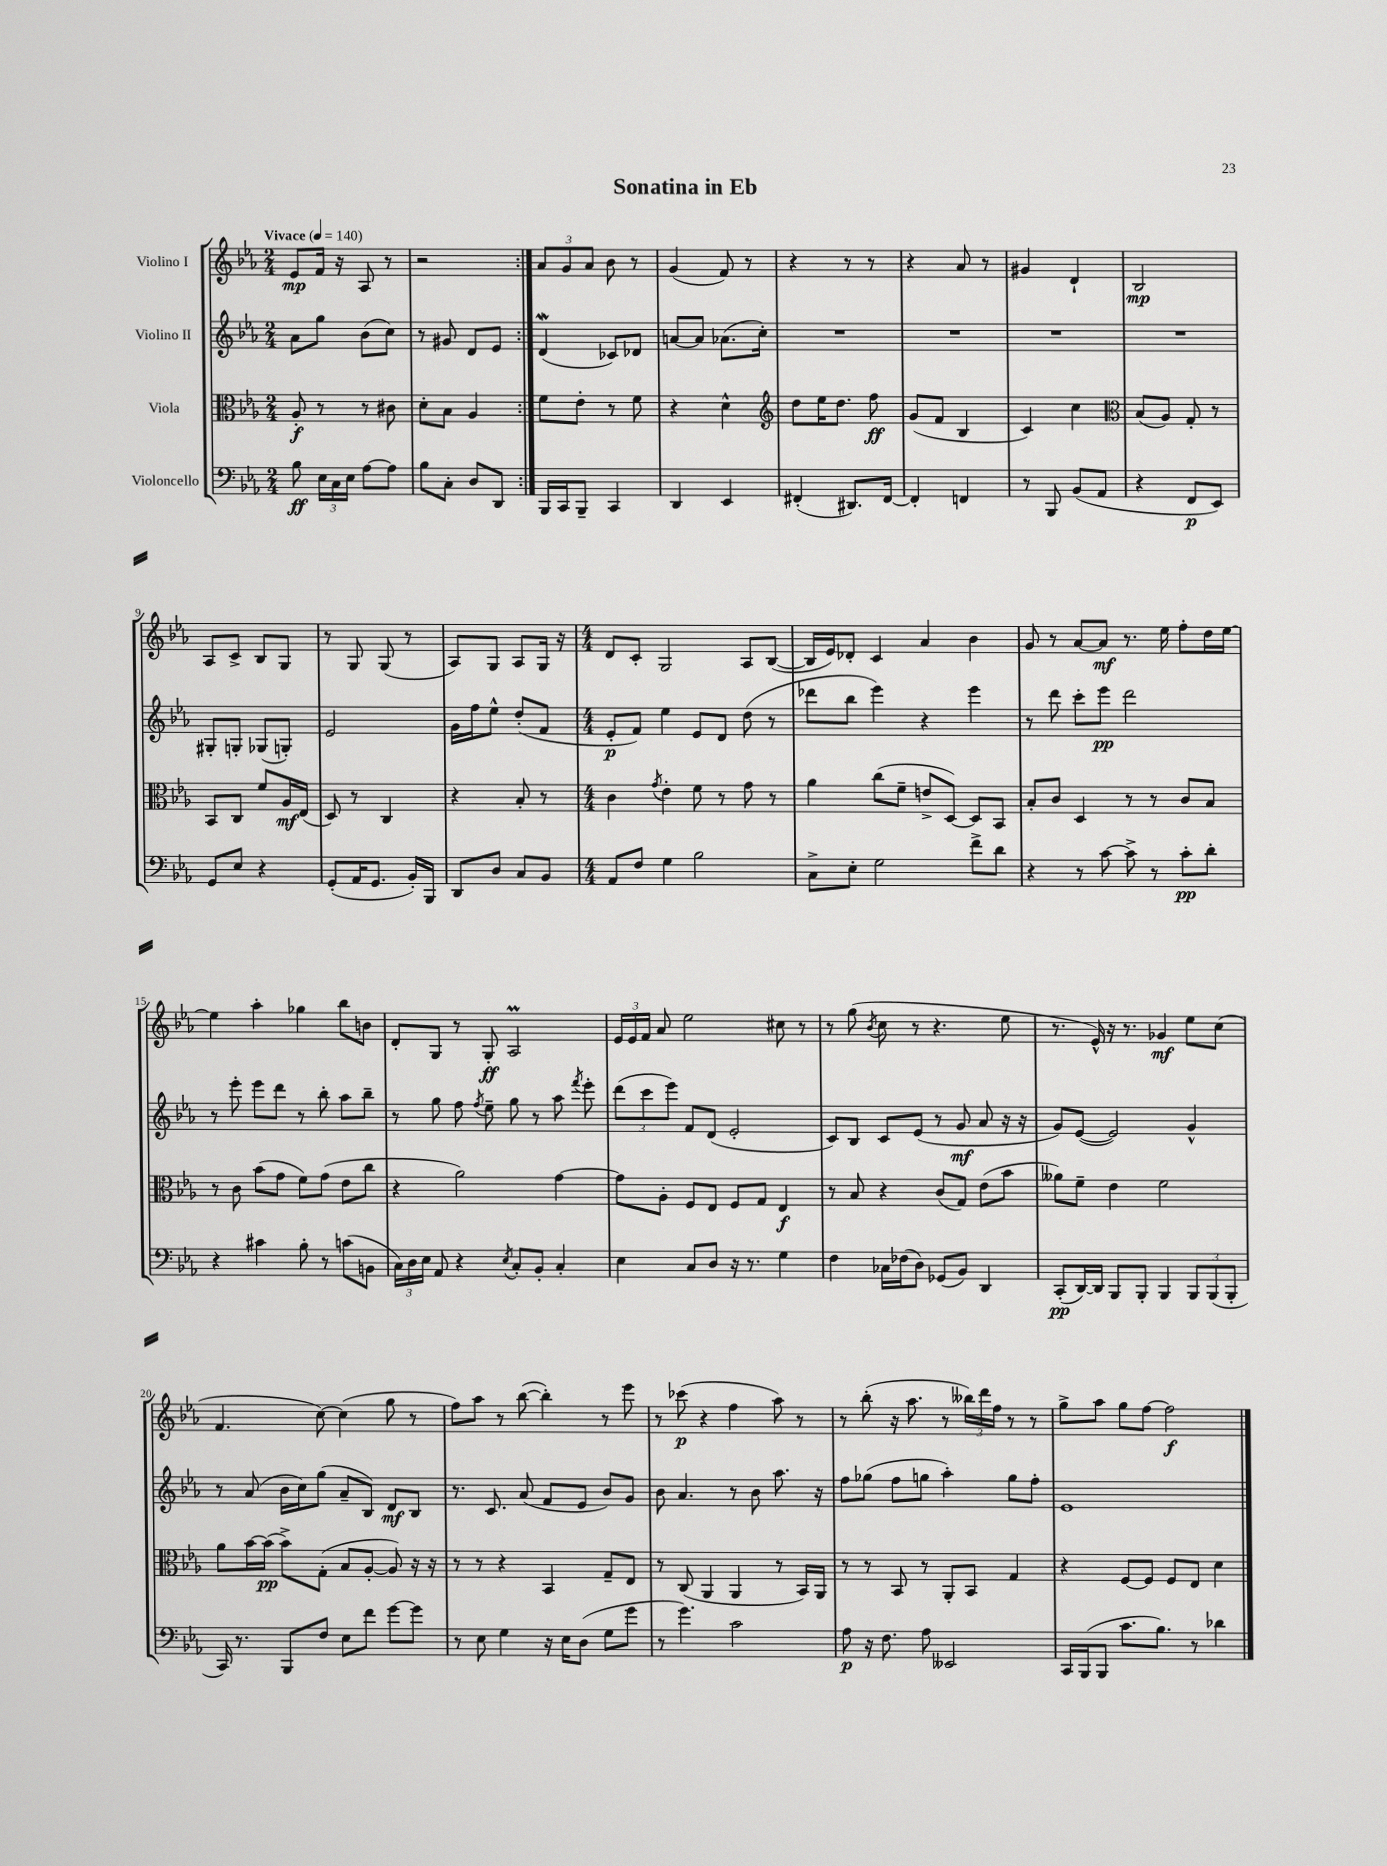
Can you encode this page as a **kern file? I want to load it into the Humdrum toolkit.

**kern	**dynam	**kern	**dynam	**kern	**dynam	**kern	**dynam
*part4	*part4	*part3	*part3	*part2	*part2	*part1	*part1
*staff4	*staff4	*staff3	*staff3	*staff2	*staff2	*staff1	*staff1
*I"Violoncello	*	*I"Viola	*	*I"Violino II	*	*I"Violino I	*
*clefF4	*	*clefC3	*	*clefG2	*	*clefG2	*
*k[b-e-a-]	*	*k[b-e-a-]	*	*k[b-e-a-]	*	*k[b-e-a-]	*
*M2/4	*	*M2/4	*	*M2/4	*	*M2/4	*
*MM140	*	*MM140	*	*MM140	*	*MM140	*
=1	=1	=1	=1	=1	=1	=1	=1
!	!	!	!	!	!	!LO:TX:a:B:t=Vivace	!
8B-\	ff	8A-'/	f	8a-\L	.	8e-/L	mp
24E-\LL	.	8r	.	8gg\J	.	16f/Jk	.
24C\	.	.	.	.	.	.	.
.	.	.	.	.	.	16r	.
24E-\JJ	.	.	.	.	.	.	.
[8A-\L	.	8r	.	(8b-\L	.	8A-/	.
8A-\J]	.	8c#X\	.	8cc\J)	.	8r	.
=2	=2	=2	=2	=2	=2	=2	=2
8B-\L	.	8d'\L	.	8r	.	2r	.
8C'\J	.	8B-\J	.	8g#X/	.	.	.
8D/L	.	4A-/	.	8d/L	.	.	.
8DD/J	.	.	.	8e-/J	.	.	.
=3:|!	=3:|!	=3:|!	=3:|!	=3:|!	=3:|!	=3:|!	=3:|!
16BBB-/LL	.	8f\L	.	(4dW/	.	12a-/L	.
16CC/J	.	.	.	.	.	.	.
.	.	.	.	.	.	12g/	.
8BBB-~/J	.	8e-'\J	.	.	.	.	.
.	.	.	.	.	.	12a-/J	.
4CC/	.	8r	.	8c-X/L)	.	8b-\	.
.	.	8f\	.	8d-X/J	.	8r	.
=4	=4	=4	=4	=4	=4	=4	=4
4DD/	.	4r	.	[8an/L	.	(4g/	.
.	.	.	.	8a/J]	.	.	.
4EE-/	.	4d^^\	.	(8.a-X\L	.	8f/)	.
.	.	.	.	.	.	8r	.
.	.	.	.	16cc'\Jk)	.	.	.
=5	=5	=5	=5	=5	=5	=5	=5
*	*	*clefG2	*	*	*	*	*
(4FF#X'/	.	8dd\L	.	2r	.	4r	.
.	.	16ee-\K	.	.	.	.	.
.	.	8.dd\J	.	.	.	.	.
8.DD#X/L)	.	.	.	.	.	8r	.
.	.	8ff\	ff	.	.	8r	.
[16FF#/Jk	.	.	.	.	.	.	.
=6	=6	=6	=6	=6	=6	=6	=6
4FF#'/]	.	(8g/L	.	2r	.	4r	.
.	.	8f/J	.	.	.	.	.
4FFn/	.	4B-/	.	.	.	8a-/	.
.	.	.	.	.	.	8r	.
=7	=7	=7	=7	=7	=7	=7	=7
8r	.	4c/)	.	2r	.	4g#X/	.
8BBB-/	.	.	.	.	.	.	.
(8BB-/L	.	4cc\	.	.	.	4d`/	.
8AA-/J	.	.	.	.	.	.	.
=8	=8	=8	=8	=8	=8	=8	=8
*	*	*clefC3	*	*	*	*	*
4r	.	(8B-/L	.	2r	.	2B-/	mp
.	.	8A-/J)	.	.	.	.	.
8FF/L	p	8G'/	.	.	.	.	.
8EE-/J)	.	8r	.	.	.	.	.
!!LO:LB:g=z
=9	=9	=9	=9	=9	=9	=9	=9
8GG/L	.	8BB-/L	.	8G#X'/L	.	8A-/L	.
8E-/J	.	8C/J	.	8Gn'/J	.	8c^/J	.
4r	.	8f/L	.	(8G-X/L	.	8B-/L	.
.	.	16A-/L	mf	8Gn'/J)	.	8G/J	.
.	.	(16E-/JJ	.	.	.	.	.
=10	=10	=10	=10	=10	=10	=10	=10
(8GG'/L	.	8D/)	.	2e-/	.	8r	.
16AA-/K	.	8r	.	.	.	8G/	.
8.GG/J	.	.	.	.	.	.	.
.	.	4C/	.	.	.	(8G/	.
16BB-'/LL)	.	.	.	.	.	8r	.
16BBB-/JJ	.	.	.	.	.	.	.
=11	=11	=11	=11	=11	=11	=11	=11
8DD/L	.	4r	.	16g\LL	.	8A-/L)	.
.	.	.	.	16ff\J	.	.	.
8D/J	.	.	.	8ee-^^\J	.	8G/J	.
8C/L	.	8B-'/	.	(8dd'/L	.	8A-/L	.
8BB-/J	.	8r	.	8f/J	.	16G/Jk	.
.	.	.	.	.	.	16r	.
=12	=12	=12	=12	=12	=12	=12	=12
*M4/4	*	*M4/4	*	*M4/4	*	*M4/4	*
8AA-/L	.	4c\	.	8e-'/L	p	8d/L	.
8F/J	.	.	.	8f/J)	.	8c'/J	.
.	.	8qg/	.	.	.	.	.
4G\	.	4e-'\	.	4ee-\	.	2G/	.
2B-\	.	8f\	.	8e-/L	.	.	.
.	.	8r	.	8d/J	.	.	.
.	.	8g\	.	(8dd\	.	8A-/L	.
.	.	8r	.	8r	.	([8B-/J	.
=13	=13	=13	=13	=13	=13	=13	=13
8C^\L	.	4a-\	.	8ddd-X\L	.	16B-/LL]	.
.	.	.	.	.	.	16e-/J)	.
8E-'\J	.	.	.	8bb-\J	.	8d-X'/J	.
2G\	.	(8cc\L	.	4eee-\)	.	4c/	.
.	.	8f~\J	.	.	.	.	.
.	.	8en^/L	.	4r	.	4a-/	.
.	.	[8D/J)	.	.	.	.	.
8f^\L	.	8D/L]	.	4eee-\	.	4b-\	.
8d\J	.	8BB-/J	.	.	.	.	.
=14	=14	=14	=14	=14	=14	=14	=14
4r	.	8B-'/L	.	8r	.	8g/	.
.	.	8c/J	.	8ddd\	.	8r	.
8r	.	4D/	.	8ccc'\L	.	[8a-/L	.
[8c\	.	.	.	8eee-\J	pp	8a-/J]	mf
8c^\]	.	8r	.	2ddd\	.	8.r	.
8r	.	8r	.	.	.	.	.
.	.	.	.	.	.	16ee-\	.
8c'\L	pp	8c/L	.	.	.	8ff'\L	.
8d'\J	.	8B-/J	.	.	.	16dd\L	.
.	.	.	.	.	.	[16ee-\JJ	.
!!LO:LB:g=z
=15	=15	=15	=15	=15	=15	=15	=15
4r	.	8r	.	8r	.	4ee-\]	.
.	.	8c\	.	8eee-'\	.	.	.
4c#X\	.	(8b-\L	.	8eee-\L	.	4aa-'\	.
.	.	8g\J	.	8ddd\J	.	.	.
8B-'\	.	8f\L)	.	8r	.	4gg-X\	.
8r	.	(8g\J	.	8bb-'\	.	.	.
(8cn\L	.	8e-\L	.	8aa-\L	.	8bb-\L	.
8BBn\J	.	8cc\J	.	8bb-~\J	.	8bn\J	.
=16	=16	=16	=16	=16	=16	=16	=16
24C\LL)	.	4r	.	8r	.	8d'/L	.
24D\	.	.	.	.	.	.	.
24E-\JJ	.	.	.	.	.	.	.
8AA-/	.	.	.	8gg\	.	8G/J	.
4r	.	2a-\)	.	8ff\	.	8r	.
.	.	.	.	8qff/	.	.	.
.	.	.	.	8ee-~\	.	8G'/	ff
8qE-/	.	.	.	.	.	.	.
8C'/L	.	.	.	8gg\	.	2A-M/	.
8BB-'/J	.	.	.	8r	.	.	.
4C'/	.	[4g\	.	8aa-\	.	.	.
.	.	.	.	8qfff/	.	.	.
.	.	.	.	8eee-'\	.	.	.
=17	=17	=17	=17	=17	=17	=17	=17
4E-\	.	8g\L]	.	(12ddd\L	.	24e-/LL	.
.	.	.	.	.	.	24e-/	.
.	.	.	.	12ccc\	.	24f/JJ	.
.	.	8A-'\J	.	.	.	8a-/	.
.	.	.	.	12eee-\J)	.	.	.
8C/L	.	8F/L	.	8f/L	.	2ee-\	.
8D/J	.	8E-/J	.	(8d/J	.	.	.
16r	.	8F/L	.	2e-'/	.	.	.
8.r	.	.	.	.	.	.	.
.	.	8G/J	.	.	.	.	.
4G\	.	4E-/	f	.	.	8cc#X\	.
.	.	.	.	.	.	8r	.
=18	=18	=18	=18	=18	=18	=18	=18
4F\	.	8r	.	8c/L)	.	8r	.
.	.	8B-/	.	8B-/J	.	(8gg\	.
.	.	.	.	.	.	8qb-/	.
16C-X\LL	.	4r	.	8c/L	.	8cc\	.
(16F-X\J	.	.	.	.	.	.	.
8D\J)	.	.	.	(8e-/J	.	8r	.
(8GG-X/L	.	(8c/L	.	8r	.	4.r	.
8BB-/J)	.	8G/J)	.	8g/	mf	.	.
4DD/	.	(8e-\L	.	8a-/	.	.	.
.	.	8b-\J	.	16r	.	8ee-\	.
.	.	.	.	16r	.	.	.
=19	=19	=19	=19	=19	=19	=19	=19
(8CC'/L	pp	8a--X\L)	.	8g/L)	.	8.r	.
[16DD/L)	.	8f~\J	.	([8e-/J	.	.	.
16DD/JJ]	.	.	.	.	.	16e-^^/)	.
8BBB-/L	.	4e-\	.	2e-/])	.	16r	.
.	.	.	.	.	.	8.r	.
8BBB-'/J	.	.	.	.	.	.	.
4BBB-/	.	2f\	.	.	.	4g-X/	mf
12BBB-/L	.	.	.	4g^^/	.	8ee-\L	.
(12BBB-/	.	.	.	.	.	.	.
.	.	.	.	.	.	(8cc\J	.
12BBB-'/J	.	.	.	.	.	.	.
!!LO:LB:g=z
=20	=20	=20	=20	=20	=20	=20	=20
16CC/)	.	8a-\L	.	8r	.	4.f/	.
8.r	.	.	.	.	.	.	.
.	.	[16b-\L	.	(8a-/	.	.	.
.	.	(16b-\JJ]	pp	.	.	.	.
8BBB-/L	.	8b-^\L)	.	16b-\LL	.	.	.
.	.	.	.	16cc\J)	.	.	.
8F/J	.	(8G'\J	.	(8gg\J	.	[8cc\)	.
8E-\L	.	8B-/L	.	8a-~/L	.	(4cc\]	.
8f\J	.	[8A-'/J	.	8B-/J)	.	.	.
[8g\L	.	8A-/])	.	8d/L	mf	8gg\	.
8g\J]	.	16r	.	8B-/J	.	8r	.
.	.	16r	.	.	.	.	.
=21	=21	=21	=21	=21	=21	=21	=21
8r	.	8r	.	8.r	.	8ff\L)	.
8E-\	.	8r	.	.	.	8aa-\J	.
.	.	.	.	8.c/	.	.	.
4G\	.	4r	.	.	.	8r	.
.	.	.	.	(8a-/	.	([8bb-\	.
16r	.	4BB-/	.	8f/L	.	4bb-'\])	.
16E-\KL	.	.	.	.	.	.	.
(8D\J	.	.	.	8e-/J	.	.	.
8G\L	.	8G~/L	.	8b-/L)	.	8r	.
8g\J	.	8E-/J	.	8g/J	.	8eee-\	.
=22	=22	=22	=22	=22	=22	=22	=22
8r	.	8r	.	8b-\	.	8r	.
4.g\)	.	(8C/	.	4.a-/	.	(8ccc-X\	p
.	.	4AA-/	.	.	.	4r	.
2c\	.	4AA-/	.	8r	.	4ff\	.
.	.	.	.	8b-\	.	.	.
.	.	8r	.	8.aa-\	.	8aa-\)	.
.	.	16BB-/LL)	.	.	.	8r	.
.	.	16AA-/JJ	.	16r	.	.	.
=23	=23	=23	=23	=23	=23	=23	=23
8A-\	p	8r	.	8ff\L	.	8r	.
16r	.	8r	.	(8gg-X\J	.	(8bb-'\	.
8.F\	.	.	.	.	.	.	.
.	.	8BB-/	.	8ff\L	.	16r	.
.	.	.	.	.	.	8.aa-\	.
8A-\	.	8r	.	8ggn\J	.	.	.
2EE--X/	.	8AA-'/L	.	4aa-'\)	.	8r	.
.	.	8BB-/J	.	.	.	24bb--X\LL)	.
.	.	.	.	.	.	24ddd\	.
.	.	.	.	.	.	24ff\JJ	.
.	.	4G/	.	8gg\L	.	8r	.
.	.	.	.	8ff'\J	.	8r	.
=24	=24	=24	=24	=24	=24	=24	=24
16CC/LL	.	4r	.	1e-	.	8gg^\L	.
(16BBB-/J	.	.	.	.	.	.	.
8BBB-/J	.	.	.	.	.	8aa-\J	.
8.c\L	.	[8F/L	.	.	.	8gg\L	.
.	.	8F/J]	.	.	.	[8ff\J	.
8.B-\J)	.	.	.	.	.	.	.
.	.	8F/L	.	.	.	2ff\]	f
8r	.	8E-/J	.	.	.	.	.
4d-X\	.	4d\	.	.	.	.	.
==	==	==	==	==	==	==	==
*-	*-	*-	*-	*-	*-	*-	*-
